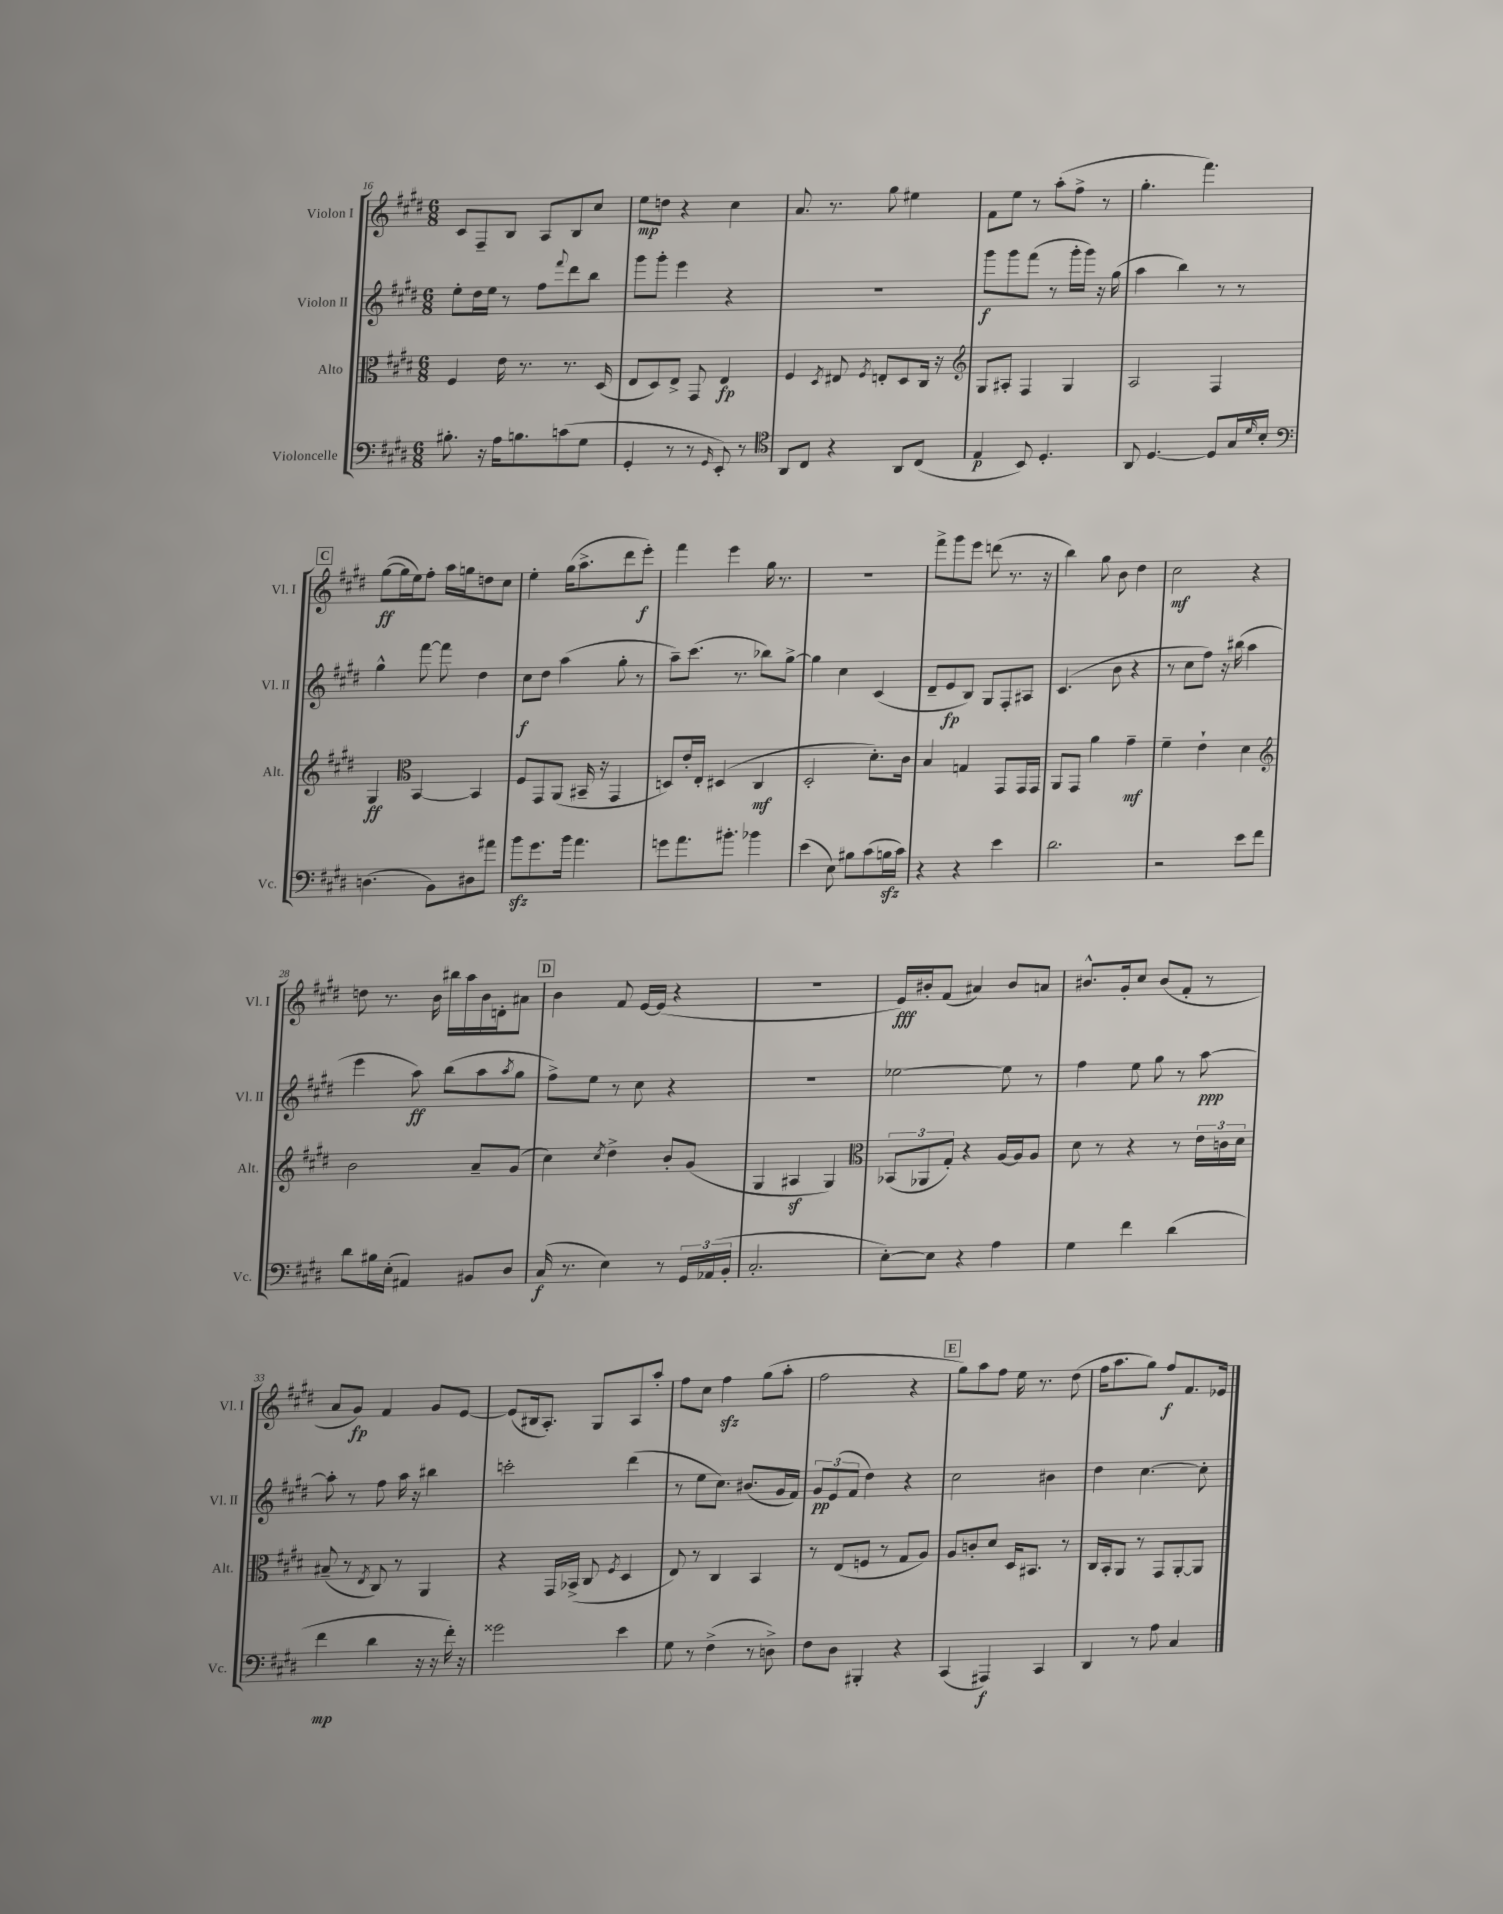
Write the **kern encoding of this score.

**kern	**dynam	**kern	**dynam	**kern	**dynam	**kern	**dynam
*part4	*part4	*part3	*part3	*part2	*part2	*part1	*part1
*staff4	*staff4	*staff3	*staff3	*staff2	*staff2	*staff1	*staff1
*I"Violoncelle	*	*I"Alto	*	*I"Violon II	*	*I"Violon I	*
*I'Vc.	*	*I'Alt.	*	*I'Vl. II	*	*I'Vl. I	*
*clefF4	*	*clefC3	*	*clefG2	*	*clefG2	*
*k[f#c#g#d#]	*	*k[f#c#g#d#]	*	*k[f#c#g#d#]	*	*k[f#c#g#d#]	*
*M6/8	*	*M6/8	*	*M6/8	*	*M6/8	*
=16	=16	=16	=16	=16	=16	=16	=16
8.B#X'\	.	4F#/	.	8ee'\L	.	8c#/L	.
.	.	.	.	16dd#\L	.	8F#~/	.
16r	.	.	.	16ee\JJ	.	.	.
16A\KL	.	16e\	.	8r	.	8B/J	.
8.Bn\	.	8.r	.	.	.	.	.
.	.	.	.	8ff#\L	.	8A/L	.
.	.	.	.	8qqfff#/	.	.	.
(8cn\	.	8.r	.	8ddd#\	.	8B/	.
8G#\J	.	.	.	8bb\J	.	8cc#/J	.
.	.	(16D#/	.	.	.	.	.
=17	=17	=17	=17	=17	=17	=17	=17
4GG#'/	.	8E/L	.	8ggg#\L	.	8ee\L	mp
.	.	8D#/)	.	8ggg#'\J	.	8ddn\J	.
8r	.	8E^/J	.	4eee\	.	4r	.
8r	.	8GG#/	.	.	.	.	.
16qqGG#/	.	.	.	.	.	.	.
8EE'/)	.	4E/	fp	4r	.	4cc#\	.
8r	.	.	.	.	.	.	.
=18	=18	=18	=18	=18	=18	=18	=18
*clefC4	*	*	*	*	*	*	*
8AA/L	.	4F#/	.	2.r	.	8.a/	.
8C#/J	.	.	.	.	.	.	.
.	.	.	.	.	.	8.r	.
.	.	8qD#/	.	.	.	.	.
4r	.	8E#X/	.	.	.	.	.
.	.	8qF#/	.	.	.	.	.
.	.	8En'/L	.	.	.	8gg#\	.
8AA/L	.	8D#/	.	.	.	4ee#X\	.
(8C#/J	.	16C#/Jk	.	.	.	.	.
.	.	16r	.	.	.	.	.
=19	=19	=19	=19	=19	=19	=19	=19
*	*	*clefG2	*	*	*	*	*
4E/	p	8G#/L	.	8ggg#\L	f	8f#\L	.
.	.	8A#X'/J	.	8ggg#\	.	8ee\J	.
8BB/)	.	4F#/	.	(8fff#\J	.	8r	.
4.D#'/	.	.	.	8r	.	(8aa'\L	.
.	.	4G#/	.	16ggg#'\LL	.	8ff#^\J	.
.	.	.	.	16ggg#\JJ)	.	.	.
.	.	.	.	16r	.	8r	.
.	.	.	.	(16gg#\	.	.	.
=20	=20	=20	=20	=20	=20	=20	=20
8AA/	.	2A/	.	4aa\	.	4.gg#'\	.
[4.D#/	.	.	.	.	.	.	.
.	.	.	.	4bb\)	.	.	.
.	.	.	.	.	.	4.fff#\)	.
8D#/L]	.	4F#/	.	8r	.	.	.
16G#/L	.	.	.	8r	.	.	.
16qqd#/	.	.	.	.	.	.	.
16B'/JJ	.	.	.	.	.	.	.
!!LO:LB:g=z
!!LO:REH:place=s1:t=C
=21	=21	=21	=21	=21	=21	=21	=21
*clefF4	*	*	*	*	*	*	*
(4.Dn\	.	4G#/	ff	4gg#^^\	.	([8gg#\L	ff
.	.	.	.	.	.	16gg#\L]	.
.	.	.	.	.	.	16ee\J)	.
*	*	*clefC3	*	*	*	*	*
.	.	[4BB/	.	[8fff#\	.	8ff#'\J	.
8BB\L)	.	.	.	8fff#\]	.	16aa\LL	.
.	.	.	.	.	.	16ggn\J	.
8D#X\	.	4BB/]	.	4dd#\	.	8ddn\	.
8a#X\J	.	.	.	.	.	8cc#\J	.
=22	=22	=22	=22	=22	=22	=22	=22
8bzz\L	.	8F#/L	.	8cc#\L	f	4ee'\	.
8.g#\	.	8GG#/	.	8dd#\J	.	.	.
.	.	(8AA/J	.	(4aa\	.	(16gg#\KL	.
16b\Jk	.	.	.	.	.	8.aa^\	.
4.a\	.	16BB#X~/	.	.	.	.	.
.	.	16r	.	.	.	.	.
.	.	4GG#/	.	8gg#'\	.	8ddd#\	.
.	.	.	.	8r	.	8eee'\J)	f
=23	=23	=23	=23	=23	=23	=23	=23
8gn\L	.	8Dn/L)	.	8aa~\L)	.	4fff#\	.
8.a\	.	16e'/L	.	(8.ccc#\J	.	.	.
.	.	16E'/JJ	.	.	.	.	.
.	.	(4D#X/	.	.	.	4eee\	.
8.b#X'\J	.	.	.	8.r	.	.	.
4b-X\	.	4C#/	mf	8bb-X\L)	.	16gg#\	.
.	.	.	.	.	.	8.r	.
.	.	.	.	[8gg#^\J	.	.	.
=24	=24	=24	=24	=24	=24	=24	=24
(4e\	.	2D#'/	.	4gg#\]	.	2.r	.
8E\)	.	.	.	4cc#\	.	.	.
8B#X\L	.	.	.	.	.	.	.
(8c#\	.	8.d#'\L)	.	(4c#/	.	.	.
16Bnzz\L	.	.	.	.	.	.	.
16c#\JJ)	.	16c#\Jk	.	.	.	.	.
=25	=25	=25	=25	=25	=25	=25	=25
4r	.	4B/	.	8d#~/L	.	8fff#^\L	.
.	.	.	.	8e/	fp	8ggg#\	.
4r	.	4Gn/	.	8B/J)	.	8eee\J	.
.	.	.	.	8G#/L	.	(8dddn\	.
4e\	.	8GG#/L	.	8F#'/	.	8.r	.
.	.	16GG#/L	.	8A#X/J	.	.	.
.	.	16GG#/JJ	.	.	.	16r	.
=26	=26	=26	=26	=26	=26	=26	=26
2.d#\	.	8AA/L	.	(4.c#/	.	4bb\)	.
.	.	8GG#/J	.	.	.	.	.
.	.	4a\	.	.	.	8gg#\	.
.	.	.	.	8b\	.	8b\	.
.	.	4g#~\	mf	4r	.	4dd#\	.
=27	=27	=27	=27	=27	=27	=27	=27
2r	.	4f#~\	.	8r	.	2cc#\	mf
.	.	.	.	8cc#\L	.	.	.
.	.	4e`\	.	8ff#\J)	.	.	.
.	.	.	.	16r	.	.	.
.	.	.	.	(16bb#X\	.	.	.
8e\L	.	4d#\	.	4aa\	.	4r	.
8f#\J	.	.	.	.	.	.	.
!!LO:LB:g=z
=28	=28	=28	=28	=28	=28	=28	=28
*	*	*clefG2	*	*	*	*	*
8d#\L	.	2b\	.	4eee\	.	8ddn\	.
16B#X\L	.	.	.	.	.	8.r	.
(16E'\JJ	.	.	.	.	.	.	.
4AA#X/)	.	.	.	8aa\)	ff	.	.
.	.	.	.	.	.	16b\	.
.	.	.	.	(8bb\L	.	16bb#X\LL	.
.	.	.	.	.	.	16aa\	.
8BB#X/L	.	8a~/L	.	8aa\	.	16b\	.
.	.	.	.	.	.	16dn'\J	.
.	.	.	.	8qaa/	.	.	.
8D#/J	.	(8g#/J	.	8gg#\J	.	8a#X\J	.
!!LO:REH:place=s1:t=D
=29	=29	=29	=29	=29	=29	=29	=29
(16C#/	f	4cc#\)	.	8ff#^\L)	.	4b\	.
8.r	.	.	.	.	.	.	.
.	.	.	.	8ee\J	.	.	.
.	.	8qcc#/	.	.	.	.	.
4E\)	.	4dd#^\	.	8r	.	8f#/	.
.	.	.	.	8cc#\	.	[16e/LL	.
.	.	.	.	.	.	(16e/JJ]	.
8r	.	8b'/L	.	4r	.	4r	.
24GG#/LL	.	(8g#/J	.	.	.	.	.
(24AA-X/	.	.	.	.	.	.	.
24BB'/JJ	.	.	.	.	.	.	.
=30	=30	=30	=30	=30	=30	=30	=30
2.C#'/	.	4G#/	.	2.r	.	2.r	.
.	.	4A#Xz/	.	.	.	.	.
.	.	4G#/)	.	.	.	.	.
=31	=31	=31	=31	=31	=31	=31	=31
*	*	*clefC3	*	*	*	*	*
[8E'\L)	.	(12BB-X/L	.	[2ee-X\	.	16e/LL)	fff
.	.	.	.	.	.	16b#X'/J	.
.	.	12AA-X/	.	.	.	.	.
8E\J]	.	.	.	.	.	(8f#/J	.
.	.	12G#'/J)	.	.	.	.	.
4r	.	4r	.	.	.	4a#X/)	.
4A\	.	[16A/LL	.	8ee-\]	.	8b#/L	.
.	.	16A/J]	.	.	.	.	.
.	.	8A/J	.	8r	.	8an/J	.
=32	=32	=32	=32	=32	=32	=32	=32
4G#\	.	8d#\	.	4ff#\	.	8.b#X^^/L	.
.	.	8r	.	.	.	.	.
.	.	.	.	.	.	16g#'/k	.
4f#\	.	4r	.	8ee\	.	8cc#/J	.
.	.	.	.	8gg#\	.	(8b#/L	.
(4d#\	.	8r	.	8r	.	8f#'/J	.
.	.	24e\LL	.	[8aa\	ppp	8r	.
.	.	24cn\	.	.	.	.	.
.	.	24d#\JJ	.	.	.	.	.
!!LO:LB:g=z
=33	=33	=33	=33	=33	=33	=33	=33
4f#\	mp	(8B#X~/	.	8aa'\]	.	8a/L	.
.	.	8r	.	8r	.	8g#/J)	fp
.	.	8qE/	.	.	.	.	.
4d#\	.	8C#/)	.	8ff#\	.	4f#/	.
.	.	8r	.	16aa\	.	.	.
.	.	.	.	16r	.	.	.
16r	.	4AA/	.	4bb#X\	.	8g#/L	.
16r	.	.	.	.	.	.	.
16f#'\)	.	.	.	.	.	[8e/J	.
16r	.	.	.	.	.	.	.
=34	=34	=34	=34	=34	=34	=34	=34
2g##X\	.	4r	.	2cccn'\	.	(8e/L]	.
.	.	.	.	.	.	16B#X/k	.
.	.	.	.	.	.	8.A'/J)	.
.	.	16GG#/LL	.	.	.	.	.
.	.	(16BB-X^/JJ	.	.	.	.	.
.	.	8C#/	.	.	.	8G#/L	.
.	.	8qF#/	.	.	.	.	.
4e\	.	4D#/	.	(4ddd#\	.	8A/	.
.	.	.	.	.	.	8aa'/J	.
=35	=35	=35	=35	=35	=35	=35	=35
8G#\	.	8E/)	.	8r	.	8ff#\L	.
8r	.	8r	.	8ee\L	.	8cc#\J	.
(4F#^\	.	4C#/	.	8.cc#\J)	.	4ff#zz\	.
.	.	.	.	(8.b#X/L	.	.	.
8r	.	4BB/	.	.	.	(8gg#\L	.
8Dn^\)	.	.	.	16g#/L	.	8aa'\J	.
.	.	.	.	16f#/JJ)	.	.	.
=36	=36	=36	=36	=36	=36	=36	=36
8F#\L	.	8r	.	12g#/L	pp	2ff#\	.
.	.	.	.	(12e/	.	.	.
8D#\J	.	(8E/L	.	.	.	.	.
.	.	.	.	12f#/J	.	.	.
4BBB#X'/	.	8Fn/J	.	4dd#\)	.	.	.
.	.	8r	.	.	.	.	.
4r	.	8G#/L	.	4r	.	4r	.
.	.	8A/J)	.	.	.	.	.
!!LO:REH:place=s1:t=E
=37	=37	=37	=37	=37	=37	=37	=37
(4CC#/	.	8A/L	.	2cc#\	.	8gg#\L)	.
.	.	8cn'/	.	.	.	8aa\	.
4AAA#X/)	f	8d#/J	.	.	.	8ff#\J	.
.	.	16D#/KL	.	.	.	16ee\	.
.	.	8.BB#X/J	.	.	.	8.r	.
4CC#/	.	.	.	4b#X\	.	.	.
.	.	8r	.	.	.	(8dd#\	.
=38	=38	=38	=38	=38	=38	=38	=38
4DD#/	.	16C#/LL	.	4dd#\	.	16ff#\KL	.
.	.	16BB'/J	.	.	.	8.aa\	.
.	.	8AA/J	.	.	.	.	.
8r	.	8r	.	[4.cc#\	.	8gg#\J)	.
8A\	.	8GG#/L	.	.	.	8ff#/L	f
4C#/	.	[8AA'/	.	.	.	8.f#/	.
.	.	8AA/J]	.	8cc#'\]	.	.	.
.	.	.	.	.	.	16e-X/Jk	.
==	==	==	==	==	==	==	==
*-	*-	*-	*-	*-	*-	*-	*-
